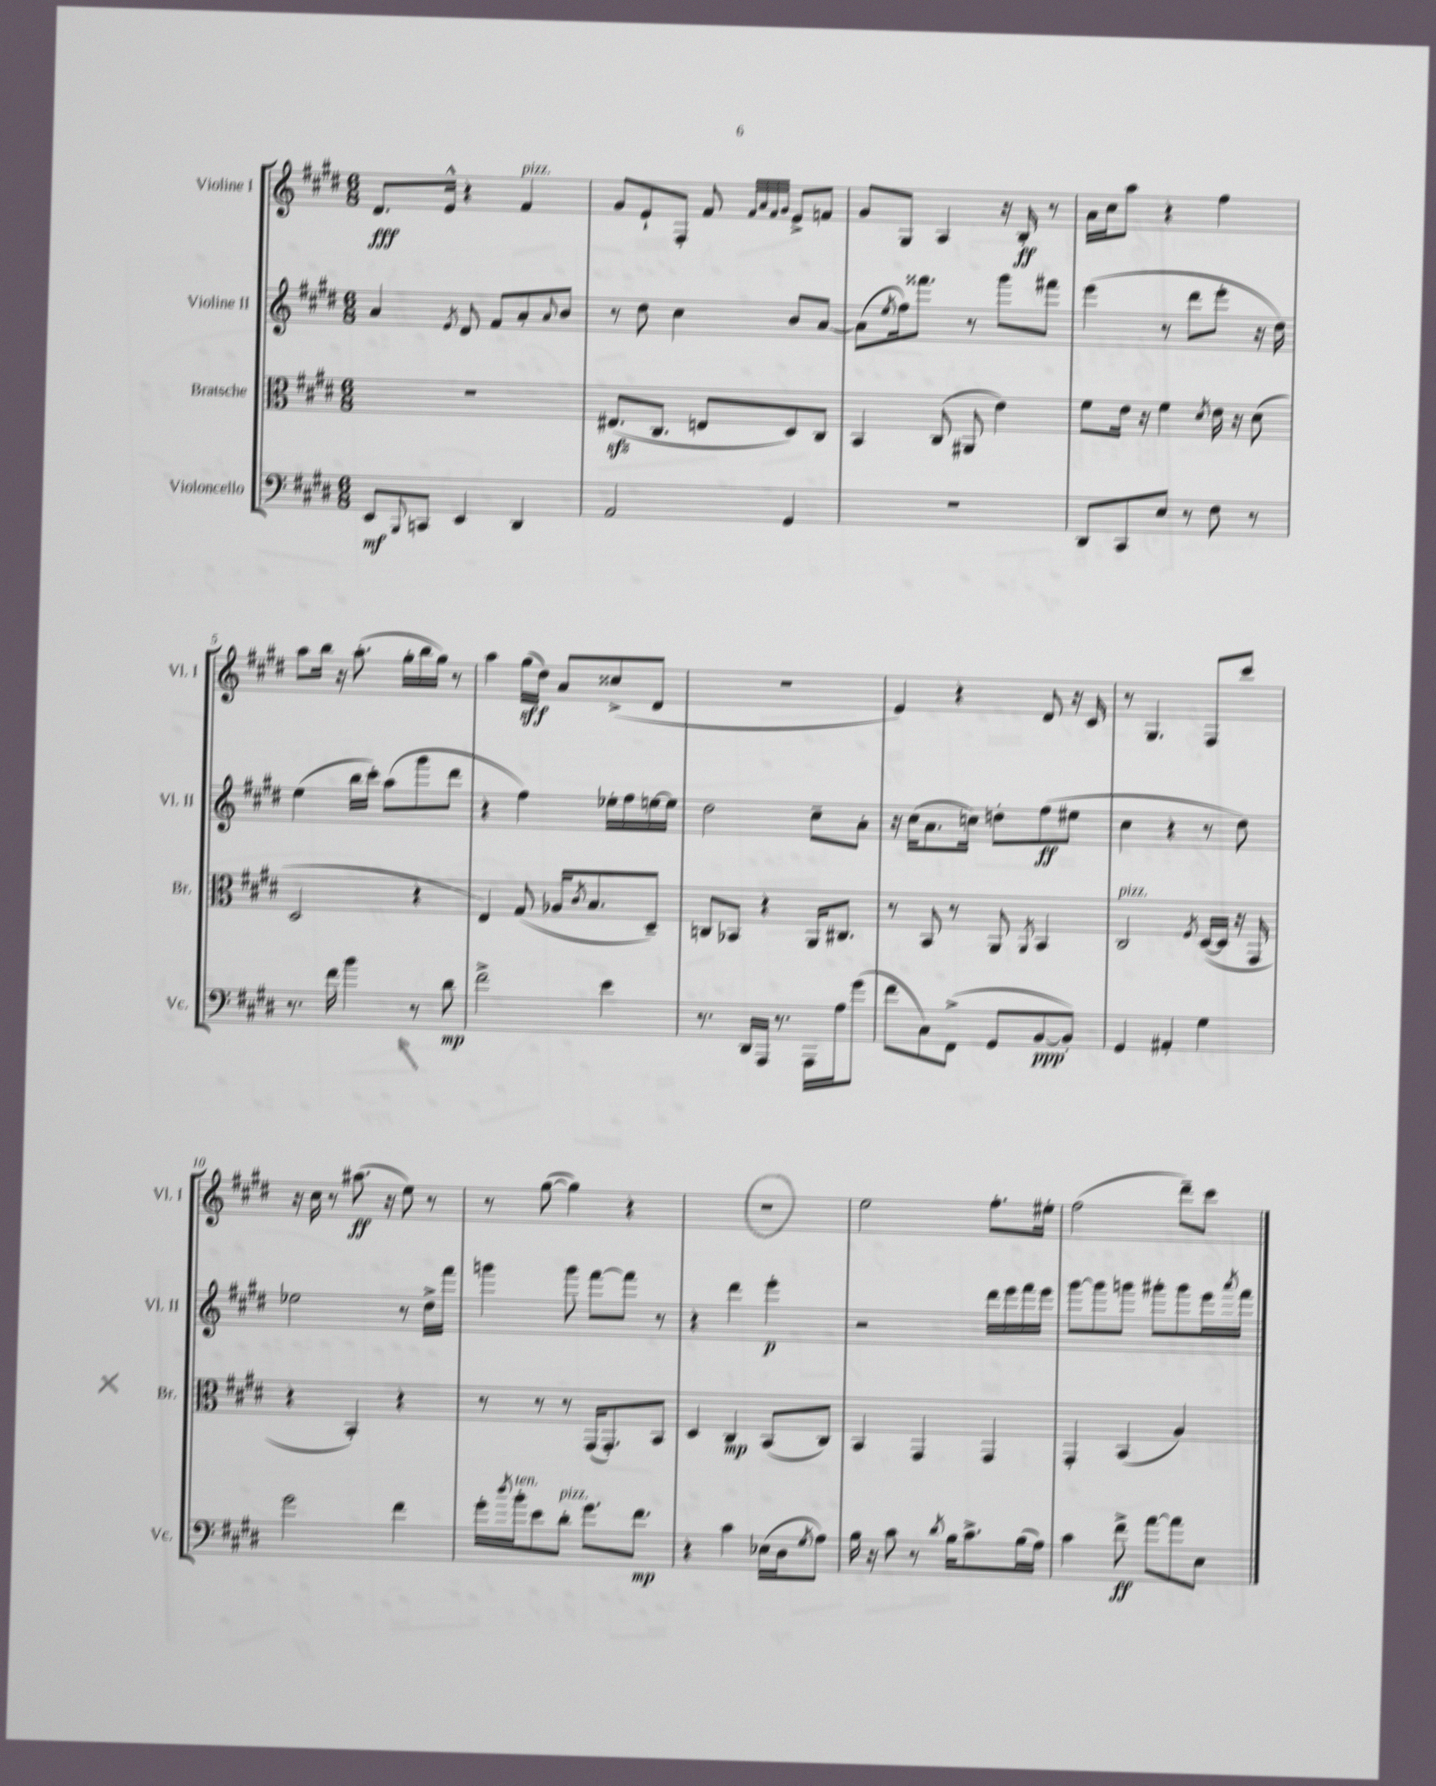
<<
\new StaffGroup <<
\new Staff = "s0" \with { instrumentName = "Violine I" shortInstrumentName = "Vl. I" } {
    \clef treble \key e \major \numericTimeSignature \time 6/8
    dis'8.\fff e'16-^ r4 fis'4^\markup { \italic "pizz." } |
    gis'8 e'8-! fis8-. fis'8 \grace { fis'32 a'32 fis'32 gis'32 } e'8-> f'8 |
    gis'8 gis8 a4 r16 b16-.\ff r8 |
    a'16 cis''16 a''8 r4 fis''4 |
    a''8 b''16 r16 a''8.-.( gis''16-. b''16 gis''16) r8 |
    a''4 gis''16\sff( dis''16) a'8 cisis''8->( dis'8 |
    R2. |
    e'4) r4 dis'8 r16 cis'16 |
    r8 gis4. fis8 cis'''8 |
    r16 cis''16 r8 ais''8.\ff( r16 e''8) r8 |
    r8 gis''8~( gis''4) r4 |
    R2. |
    e''2 fis''8.-. eis''16-. |
    fis''2( dis'''8--) cis'''8 \bar "|." |
}
\new Staff = "s1" \with { instrumentName = "Violine II" shortInstrumentName = "Vl. II" } {
    \clef treble \key e \major \numericTimeSignature \time 6/8
    a'4 \acciaccatura { e'8 } dis'8 fis'8 a'8-. \appoggiatura { a'8 } b'8 |
    r8 dis''8 cis''4 b'8 a'8~ |
    a'8( \acciaccatura { e''8 } fis''16) fisis'''8. r8 gis'''8 fis'''8 |
    e'''4( r8 dis'''8 e'''8-. r16 dis''16) |
    e''4( b''16 cis'''16-.) a''8( gis'''8 dis'''8 |
    r4 fis''4) ees''16-. fis''16 e''16~ e''16 |
    dis''2 cis''8-- a'8-. |
    r16 cis''16( a'8. c''16) d''8-. fis''8\ff( eis''8 |
    cis''4 r4 r8 dis''8) |
    ees''2 r8 dis''16-> fis'''16 |
    g'''4 g'''8 fis'''8~ fis'''8 r8 |
    r4 dis'''4 e'''4-.\p |
    r2 dis'''16 e'''16 fis'''16 e'''16 |
    gis'''8~ gis'''8 g'''8 gis'''8-. gis'''8 e'''16 \acciaccatura { a'''8 } fis'''16 \bar "|." |
}
\new Staff = "s2" \with { instrumentName = "Bratsche" shortInstrumentName = "Br." } {
    \clef alto \key e \major \numericTimeSignature \time 6/8
    r2. |
    eis8.\sfz( cis8. e8 dis8) cis8 |
    b,4 cis8( ais,8 e'4) |
    fis'8 e'16 r16 fis'4 \acciaccatura { dis'8 } e'16 r16 dis'8( |
    dis2 r4 |
    e4) gis8( aes16 \acciaccatura { cis'8 } b8. dis8--) |
    c8 bes,8 r4 a,16 cis8. |
    r8 b,8 r8 a,8 \acciaccatura { a,8 } b,4 |
    cis2^\markup { \italic "pizz." } \acciaccatura { fis8 } dis16~( dis16 r16 gis,16 |
    r4 b,4-.) r4 |
    r8 r8 r8 gis,16( gis,8.-.) b,8 |
    dis4 cis4\mp b,8( cis8) |
    b,4 gis,4 gis,4 |
    gis,4-. b,4( a4) \bar "|." |
}
\new Staff = "s3" \with { instrumentName = "Violoncello" shortInstrumentName = "Vc." } {
    \clef bass \key e \major \numericTimeSignature \time 6/8
    e,8\mf \appoggiatura { b,,8 } c,8 e,4 dis,4 |
    a,2 gis,4 |
    R2. |
    dis,8 cis,8 e8 r8 fis8 r8 |
    r8. fis'16 b'4 r8 dis'8\mp |
    fis'2-> e'4 |
    r8. dis,16 a,,16 r8. a,,16 a16 gis'8( |
    fis'8 cis8) fis,8->( gis,8 b,8~\ppp b,8-.) |
    gis,4 ais,4-. gis4 |
    gis'2 fis'4 |
    gis'16-. \acciaccatura { dis''8 } b'16-.^\markup { \italic "ten." } e'8 dis'8-.^\markup { \italic "pizz." } gis'8. fis'8.\mp |
    r4 cis'4 ees16( dis16 \acciaccatura { gis8 } a8) |
    b16 r16 cis'8 r8 \acciaccatura { dis'8 } b16 cis'8.-> b16( a16) |
    cis'4 fis'8->\ff a'8~ a'8 e8 \bar "|." |
}
>>
>>
